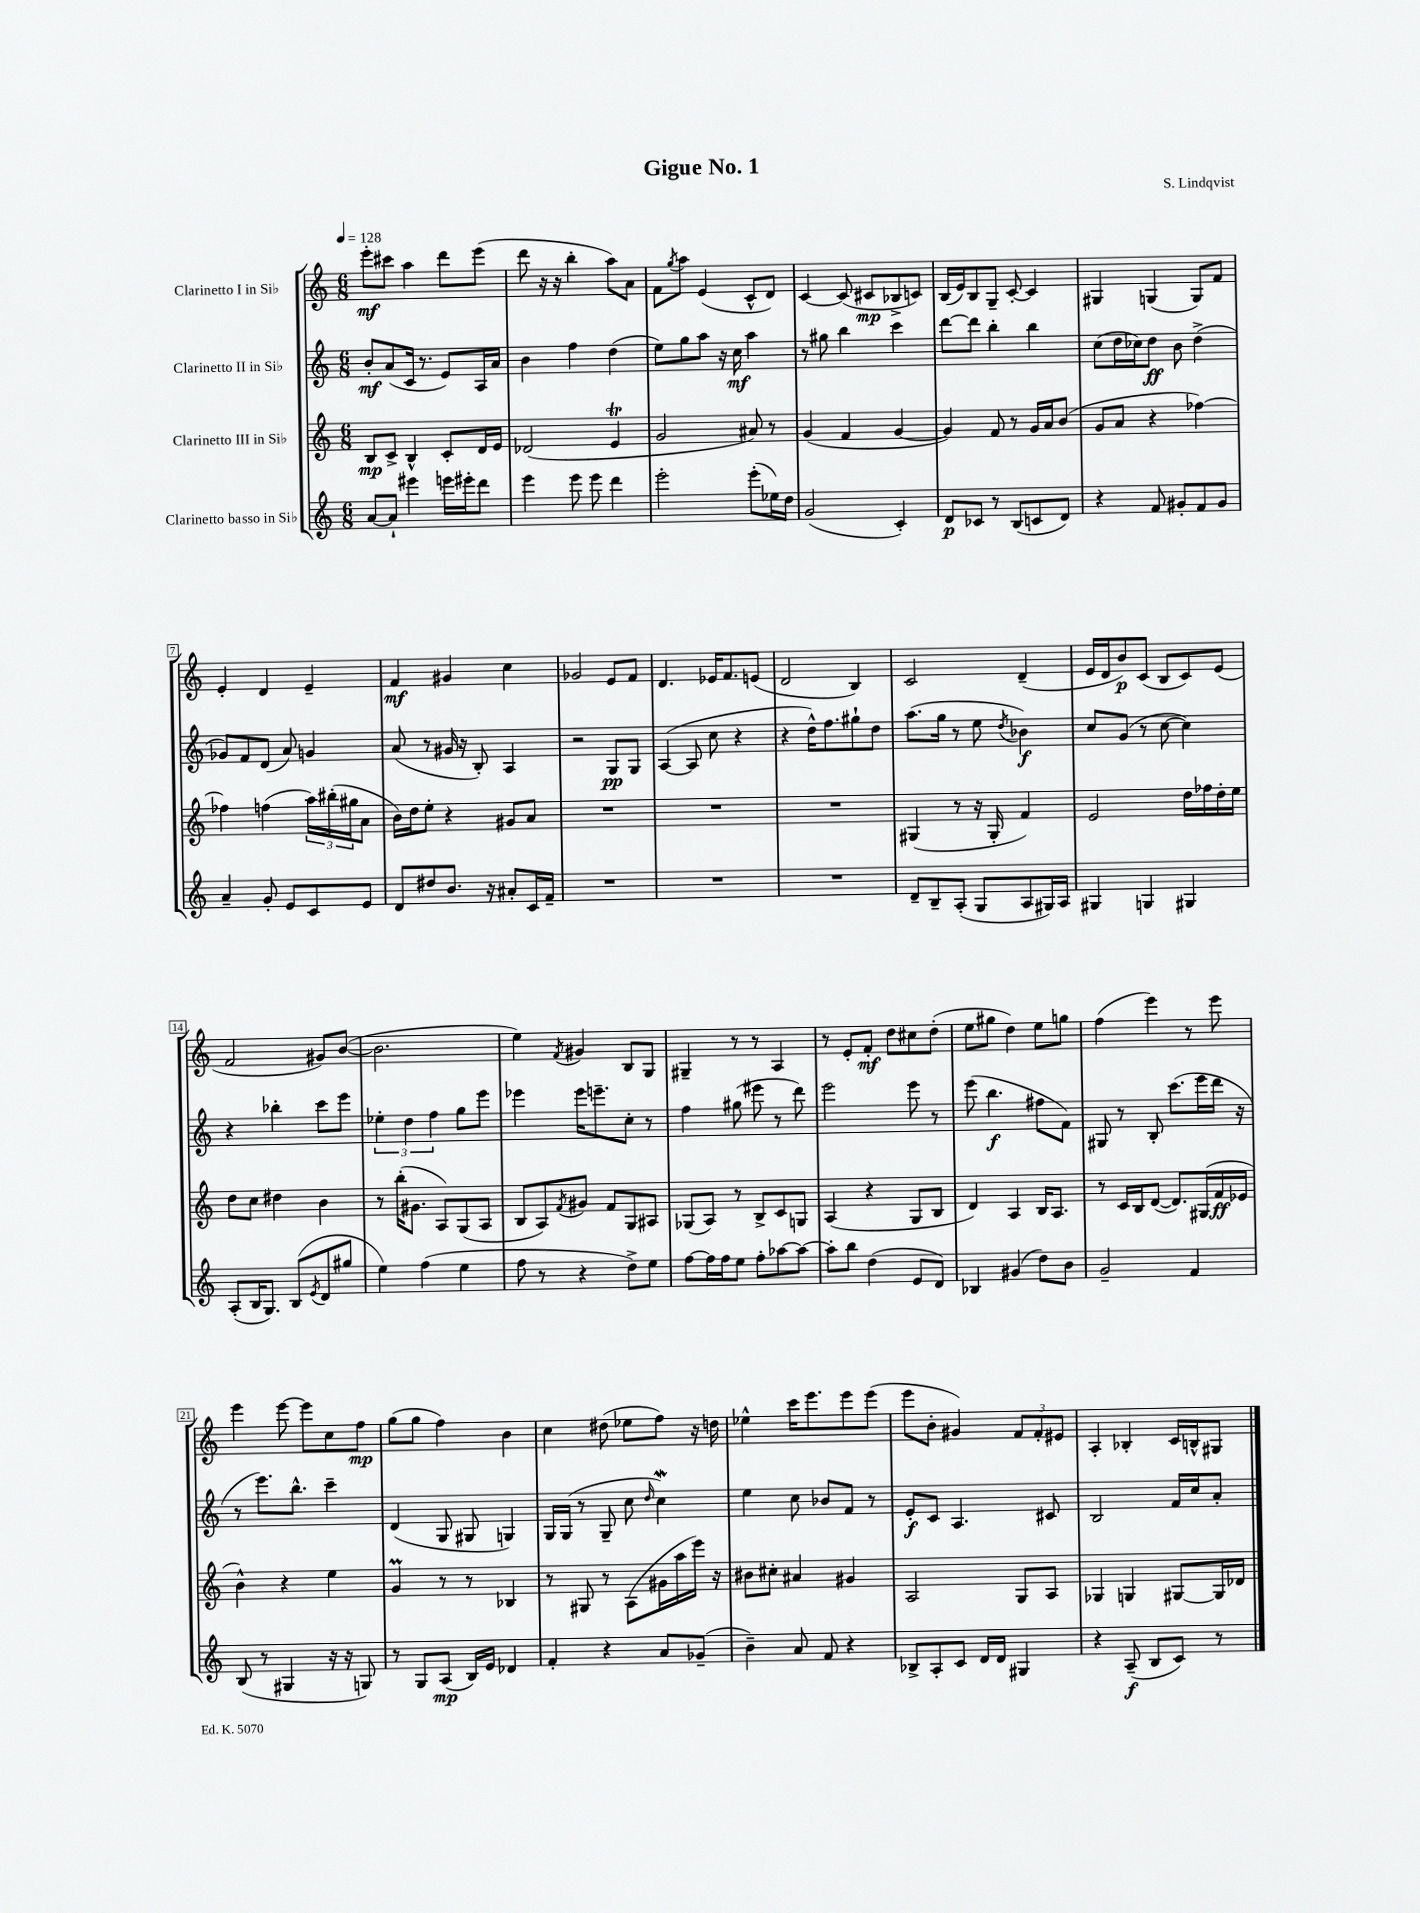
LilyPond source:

\header { title = "Gigue No. 1" composer = "S. Lindqvist" }
<<
\new StaffGroup <<
\new Staff = "s0" \with { instrumentName = "Clarinetto I in Sib" } {
    \clef treble \key c \major \numericTimeSignature \time 6/8 \tempo 4 = 128
    e'''8-.\mf cis'''8 a''4 d'''8 e'''8( |
    d'''8 r16 r16 b''4-. a''8) a'8 |
    f'8 \acciaccatura { g''8 } a''8 e'4( c'8-^ d'8) |
    c'4~ c'8( cis'8\mp bes8-> c'8) |
    b16( e'16) b8 g8-- c'8~-. c'4 |
    gis4 g4( g8) f'8 |
    e'4-. d'4 e'4-- |
    f'4\mf gis'4 c''4 |
    ges'2 e'8 f'8 |
    d'4. ees'16 f'8. e'8( |
    d'2 b4) |
    c'2 d'4--( |
    e'16 d'16 b'8\p) c'8( b8 c'8) e'8( |
    f'2 gis'8) b'8~( |
    b'2. |
    e''4) \acciaccatura { f'8 } gis'4 b8 g8 |
    gis4-- r8 r8 a4 |
    r8 e'8-. f'8-.\mf d''8 cis''8 d''8-.( |
    e''8 gis''8 d''4) e''8 g''8 |
    f''4( e'''4) r8 e'''8 |
    e'''4 e'''8~ e'''8 c''8 f''8\mp |
    g''8( g''8 f''4) b'4 |
    c''4 dis''8( ees''8 f''8) r16 d''16 |
    ees''4-^ c'''16 e'''8. e'''8 e'''8( |
    e'''8 b'8-. gis'4) \tuplet 3/2 { f'8 f'8-. eis'8 } |
    a4-. bes4-. c'16 b16-^ gis8 \bar "|." |
}
\new Staff = "s1" \with { instrumentName = "Clarinetto II in Sib" } {
    \clef treble \key c \major \numericTimeSignature \time 6/8
    b'8-.\mf a'8( c'16 r8. e'8) a16 a'16 |
    b'4 f''4 d''4( |
    e''8) g''8 a''8 r16 c''16\mf a''4 |
    r8 gis''8 b''4 c'''4 |
    d'''8~ d'''8 b''4-. b''4 |
    c''8( d''16 ces''16) d''8\ff b'8 d''4->( |
    ges'8) f'8 d'8( a'8) g'4 |
    a'8( r8 gis'16 r16 b8-.) a4 |
    r2 g8\pp g8 |
    a4~( a8 c''8 r4 |
    r4 d''16-^) f''8. gis''8-! d''8 |
    a''8.( g''16 r8 e''8 \acciaccatura { d''8 } bes'4\f) |
    c''8 g'8( r8 c''8~ c''4) |
    r4 bes''4-. c'''8 e'''8 |
    \tuplet 3/2 { ees''4-. d''4 f''4 } g''8 e'''8 |
    ees'''4 ees'''16 e'''8.-- c''8-. r8 |
    f''4 gis''8( eis'''8 r8 d'''8) |
    e'''2 e'''8 r8 |
    e'''8( b''4.\f fis''8 f'8) |
    gis8 r8 b8-. c'''8.( e'''16 d'''16 r16 |
    r8 e'''8.) b''8.-^ c'''4-- |
    d'4( g8 gis8 g4) |
    g16 g16( r8 g8-- c''8 \grace { d''16 } c''4\mordent) |
    e''4 c''8 bes'8 f'8 r8 |
    e'8-.\f c'8 a4. cis'8 |
    b2 f'16 c''16 a'8-. \bar "|." |
}
\new Staff = "s2" \with { instrumentName = "Clarinetto III in Sib" } {
    \clef treble \key c \major \numericTimeSignature \time 6/8
    b8\mp c'8-> b4-^ c'8-. d'16 e'16 |
    des'2( e'4\trill |
    g'2 ais'8) r8 |
    g'4( f'4 g'4~ |
    g'4) f'8 r8 g'16 a'16 b'8( |
    g'8 a'8 r4 fes''4~) |
    fes''4 f''4( \tuplet 3/2 { a''16) bis''16-.( gis''16 } a'8 |
    b'16) d''16 e''8-. r4 gis'8 a'8 |
    R2. |
    R2. |
    R2. |
    gis4( r8 r16 gis16-. f'4) |
    e'2 d''16 fes''16 d''16-. e''16 |
    d''8 c''8 dis''4 b'4 |
    r8 b''16-.( gis'8. a8) g8( a8 |
    b8 a8) \acciaccatura { f'8 } gis'8 f'8 g8 ais8 |
    ges8( a8) r8 b8-> c'8 g8 |
    a4( r4 g8 b8 |
    d'4) a4 b16 a8. |
    r8 c'16 b16 d'8~( d'8.) gis16( f'16\ff ees'16 |
    b'4-^) r4 e''4 |
    g'4\prall r8 r8 bes4 |
    r8 gis8 r8 a8( gis'16 a''16 e'''16) r16 |
    bis'8 cis''8-. ais'4 gis'4 |
    a2 g8 a8 |
    ges4 g4 gis8~ gis16 des'16 \bar "|." |
}
\new Staff = "s3" \with { instrumentName = "Clarinetto basso in Sib" } {
    \clef treble \key c \major \numericTimeSignature \time 6/8
    a'8~ a'8-! eis'''4 e'''16 eis'''16-. d'''8 |
    e'''4 e'''8 e'''8 d'''4 |
    e'''2-. e'''8-.( ees''16) d''16 |
    g'2( c'4-.) |
    d'8\p ces'8 r8 b8( c'8 d'8) |
    r4 f'8 gis'8-. f'8 gis'8 |
    a'4-- g'8-. e'8 c'8 e'8 |
    d'8 dis''8 b'8. r16 ais'8-. c'16 f'16-- |
    R2. |
    R2. |
    R2. |
    d'8-- b8-- a8-.( g8 a8 gis16) a16 |
    gis4 g4 gis4 |
    a8-.( b16 g8.) b8( \acciaccatura { e'8 } d'8 gis''8 |
    e''4) f''4( e''4 |
    f''8 r8 r4 d''8->) e''8 |
    f''8~ f''16 f''16 e''8 f''8-. aes''8~ aes''8~ |
    aes''8-. b''8 d''4( e'8 d'8) |
    bes4 gis'4( d''8) b'8 |
    g'2-- f'4 |
    b8( r8 gis4 r16 r16 g8) |
    r8 g8 a8\mp( b16) e'16 des'4 |
    f'4-. r4 a'8 ges'8--( |
    b'4--) a'8 f'8 r4 |
    bes8-> a8-. c'8 d'16 d'16 gis4 |
    r4 a8--\f( b8 c'8) r8 \bar "|." |
}
>>
>>
\layout { \context { \Score \override BarNumber.stencil = #(make-stencil-boxer 0.1 0.3 ly:text-interface::print) } }
